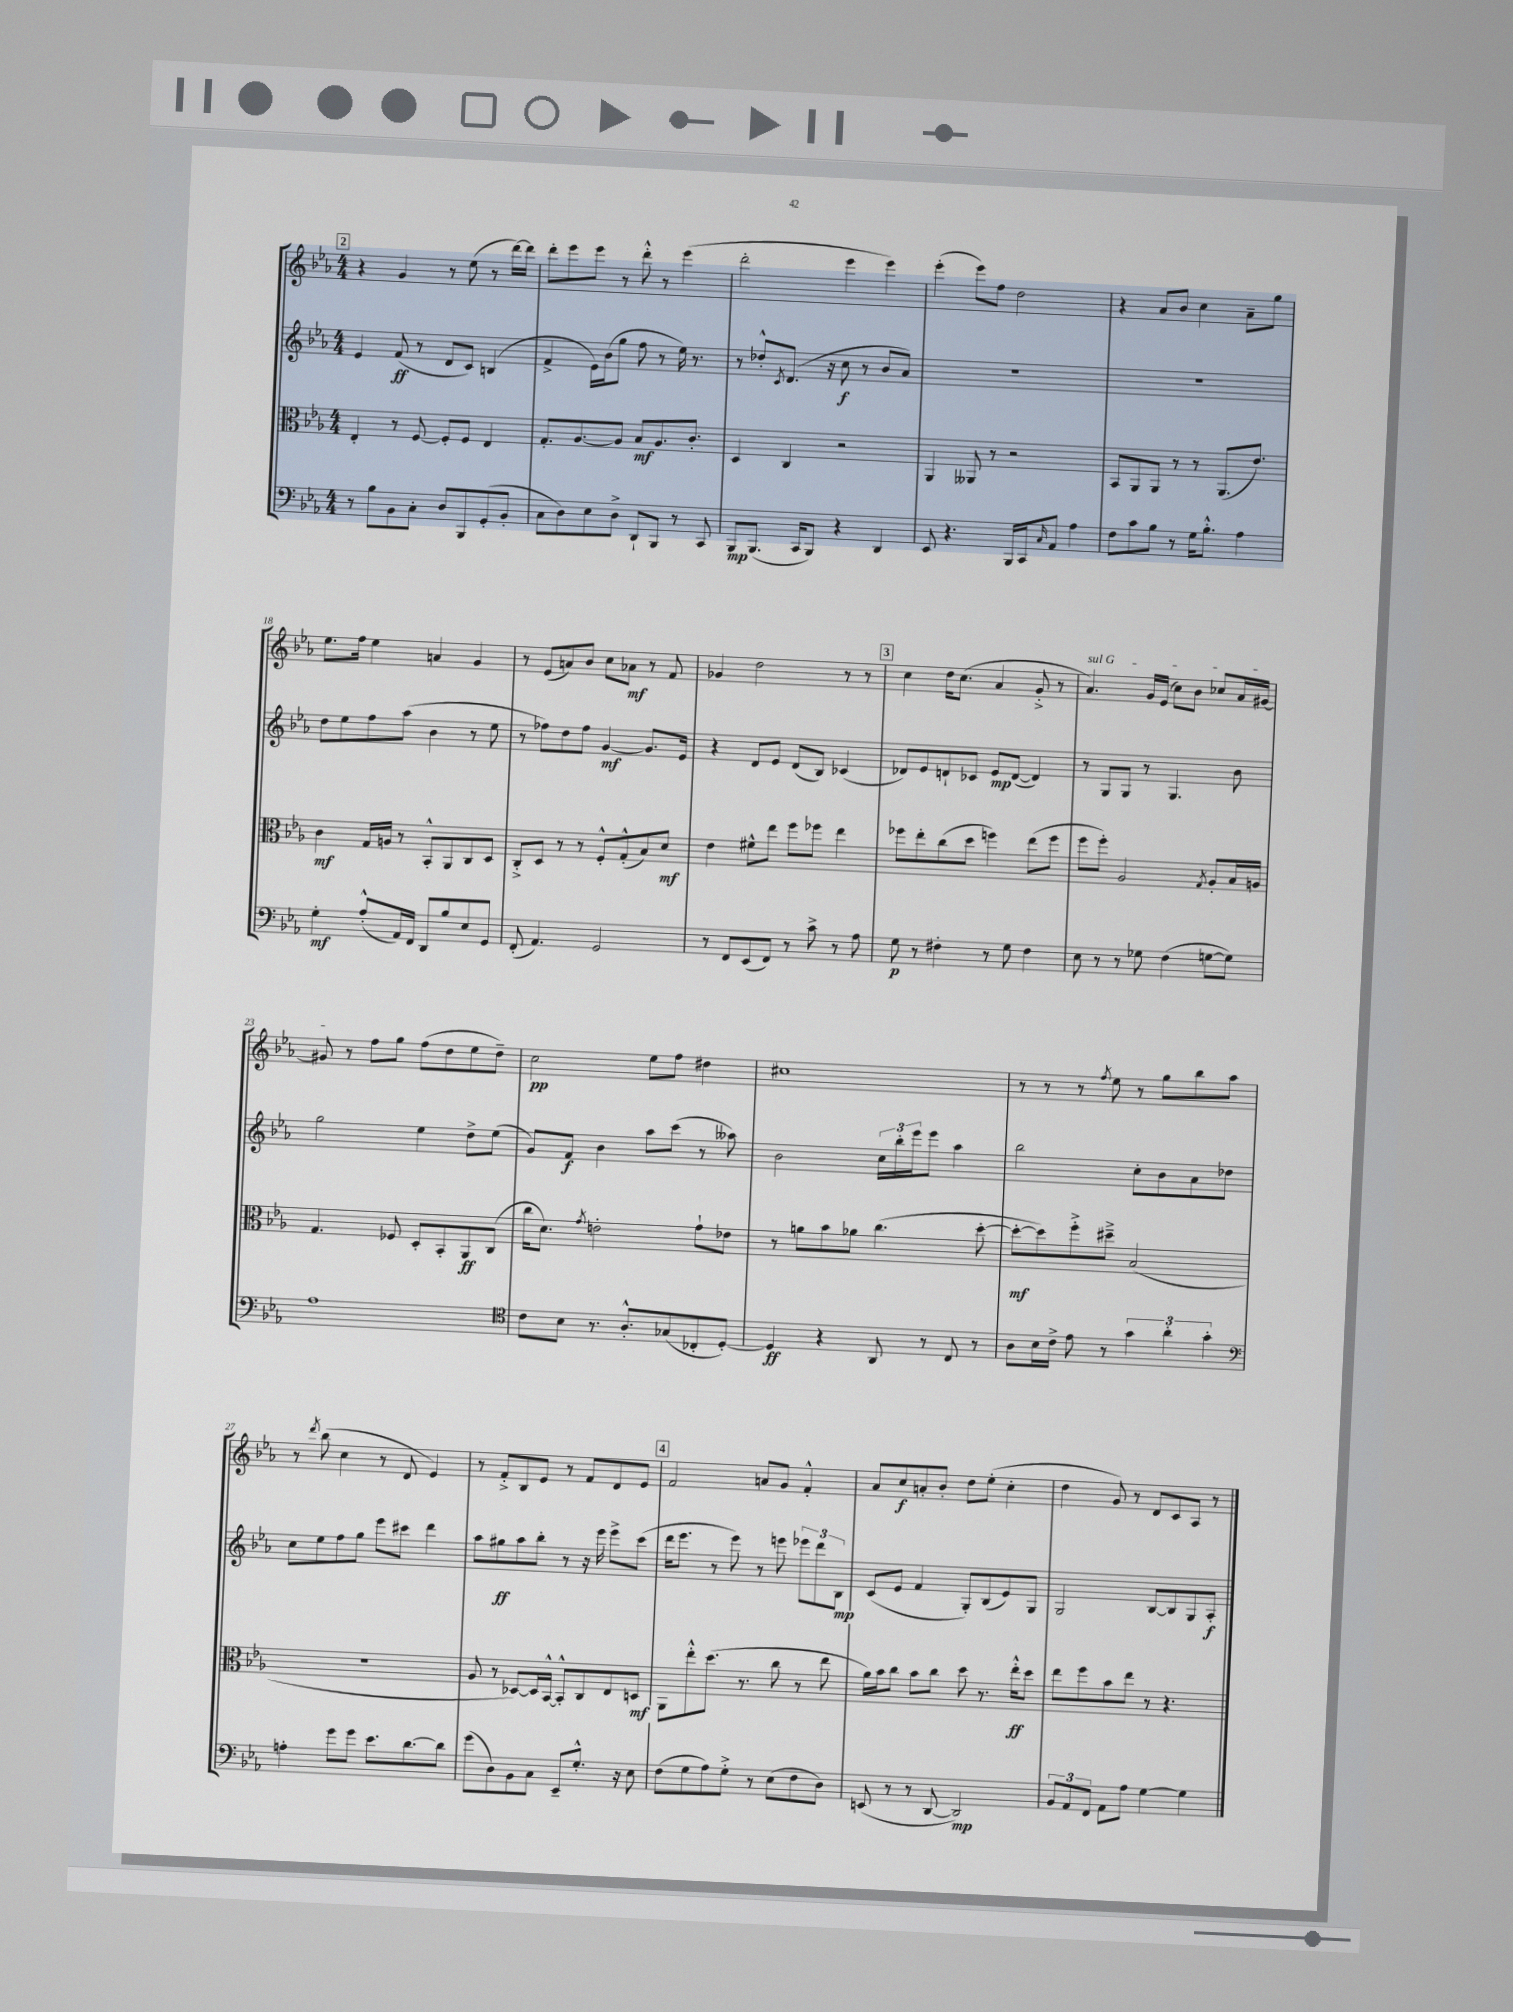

**kern	**kern	**kern	**kern
*staff4	*staff3	*staff2	*staff1
*clefF4	*clefC3	*clefG2	*clefG2
*k[b-e-a-]	*k[b-e-a-]	*k[b-e-a-]	*k[b-e-a-]
*M4/4	*M4/4	*M4/4	*M4/4
8r	4E-'	4e-	4r
8B-	.	.	.
8BB-	8r	(8f	4g
8C'	[8F	8r	.
8D	8F']	8d	8r
8BBB-	8F	8c)	(8ee-
(8GG'	4E-	(4B	8r
8BB-'	.	.	[16ddd)
.	.	.	16ddd]
=	=	=	=
8C	8.G'	4f^	8ddd'
8D)	.	.	8eee-
.	[8.A-	.	.
8E-	.	16e-)	8eee-
.	.	(16b-	.
8D^	8A-]	8gg	8r
8DD`	8B-	8ff	8ddd'^^
8BBB-	8.A-	8r	8r
8r	.	16ee-)	(4eee-
.	8.c'	8.r	.
8CC	.	.	.
=	=	=	=
8BBB-	4D	8r	2ddd'
(8.BBB-	.	8dd-'^^	.
.	.	8qc	.
.	4C	(8.d	.
16CC	.	.	.
8BBB-)	.	.	.
.	.	16r	.
4r	2r	8cc	4eee-
.	.	8r	.
4DD	.	8b-	4eee-)
.	.	8a-)	.
=	=	=	=
8EE-	4AA-	1r	(4eee-'
4.r	.	.	.
.	8AA--	.	8eee-)
.	8r	.	8ff
16BBB-	2r	.	2dd
16CC	.	.	.
16qqC	.	.	.
8AA-	.	.	.
4A-	.	.	.
=	=	=	=
8F	8BB-	1r	4r
8c	8AA-	.	.
8B-	8AA-	.	8a-
8r	8r	.	8b-
16G	8r	.	4cc
8.B-'^^	.	.	.
.	(8.AA-	.	.
4A-	.	.	8a-~
.	8.e-)	.	.
.	.	.	8gg
=	=	=	=
4G'	4c	8dd	8.ee-
.	.	8ee-	.
.	.	.	16ff
(8A-'^^	16G	8ff	4ee-
.	16A	.	.
16AA-)	8r	(8aa-	.
16FF	.	.	.
8DD	8BB-'^^	4b-	4a
8B-	8AA-	.	.
8E-	8C	8r	4g
8GG	8D	8ee-	.
=	=	=	=
(8FF'	8C'^	8r	8r
4.AA-)	8D	8ff-)	(8e-
.	8r	8dd	8a)
.	8r	8ff-	8b-
2GG	8F'^^	[4g	8cc
.	(8G'^^	.	8a-
.	8B-)	8.g]	8r
.	8d	.	8f
.	.	16e-	.
=	=	=	=
8r	4e-	4r	4g-
8FF	.	.	.
(8EE-	8f#^^	8d	2dd
8FF)	8ee-	8e-	.
8r	8ff	(8d	.
8c^	8ff-	8B-)	.
8r	4ee-	(4c-	8r
8A-	.	.	8r
=	=	=	=
8G	8ff-	8d-)	4cc
8r	8ee-'	8e-	.
4F#'	(8cc	8d`	16dd
.	.	.	(8.cc
.	8dd	8c-	.
8r	4ff)	8e-	4a-
8G	.	([8d	.
4F#	(8ee-	4d])	8g'^
.	8ff	.	8r
=	=	=	=
8E-	8ff	8r	4.a-)
8r	8ff')	8G	.
8r	2A-	8G	.
8G-	.	8r	16g
.	.	.	(16e-
(4F	.	4.G	8cc)
.	.	.	8b-
.	8qG	.	.
[8G	8A-'	.	8cc-
8G])	16B-	8b-	16a-
.	16A	.	[16g#
=	=	=	=
1A-	4.G	2gg	8g#]
.	.	.	8r
.	.	.	8ff
.	8F-	.	8gg
.	8D'	4ee-	(8ff
.	8BB-'	.	8dd
.	8AA-	8dd^	8ee-
.	(8C	(8ee-	8dd~)
=	=	=	=
*clefC4	*	*	*
8c	16cc	8g)	2cc
.	8.d)	.	.
8B-	.	8f	.
.	8qg	.	.
8.r	2e'	4b-	.
8.A-'^^	.	.	.
.	.	8aa-	8ee-
(8G-	.	(8ccc	8ff
8C-'	8g`	8r	4dd#
[8D')	8e-	8aa--)	.
=	=	=	=
4D]	8r	2b-	1cc#
.	8a	.	.
4r	8b-	.	.
.	8a-	.	.
8AA-	(4.cc	24cc	.
.	.	24bb-'	.
.	.	24eee-	.
8r	.	8eee-	.
8C	.	4aa-	.
8r	[8dd'	.	.
=	=	=	=
8A-	8dd'_	2bb-	8r
16B-	8dd])	.	8r
16c^	.	.	.
8e-	8ff'^	.	8r
.	.	.	8qff
8r	8dd#~^	.	8ee-
6g	(2B-	8cc'	8r
.	.	8b-	8gg
6a-'	.	.	.
.	.	8a-	8bb-
6g'	.	.	.
.	.	8dd-	8aa-
=	=	=	=
*clefF4	*	*	*
4A'	1r	8cc	8r
.	.	.	8qddd
.	.	8ee-	(8bb-
8g	.	8ff	4cc
8g	.	8gg	.
8.e-	.	8eee-	8r
.	.	8ccc#	8d
[8.d	.	.	.
.	.	4ddd	4e-)
8d]	.	.	.
=	=	=	=
(8g	8A-	8aa-	8r
8D)	8r	8gg#	8f'^
8BB-	[8D-)	8aa-	8B-
8C	16D-]	8bb-'	8e-
.	[16BB-^^	.	.
8EE-~	8BB-'^^]	8r	8r
8.G'^^	8C	16r	8f
.	.	16eee-	.
.	8E-	8eee-^	8d
16r	.	.	.
8E-	8D	(8ccc	8e-
=	=	=	=
(8F	8AA-	16ddd	2f
.	.	8.eee-	.
8G	8ee-'^^	.	.
8A-)	(8.dd	8r	.
8G'^	.	8eee-)	.
.	8.r	.	.
8r	.	8r	8a
(8E-	8cc	8eee	8g
8F	8r	12eee-	4f'^^
.	.	12ddd	.
8D)	8ee-	.	.
.	.	12B-	.
=	=	=	=
(8EE	16a-)	(8c	8a-
.	16b-	.	.
8r	8cc	8e-	8cc
8r	8b-	4f	8a'
[8DD	8cc	.	8b-'
2DD])	8dd	8G')	8dd
.	8.r	(8B-	(8ee-'
.	.	8e-)	4cc'
.	16ee-'^^	.	.
.	8dd	8G	.
=	=	=	=
12BB-	8ee-	2G	4dd
12AA-	.	.	.
.	8ff	.	.
12FF	.	.	.
8AA-	8b-	.	8g)
8A-	8ee-	.	8r
[4G	8r	[8B-	8d
.	4.r	8B-]	8c
4G]	.	8G	8A-
.	.	8A-'	8r
==	==	==	==
*-	*-	*-	*-
